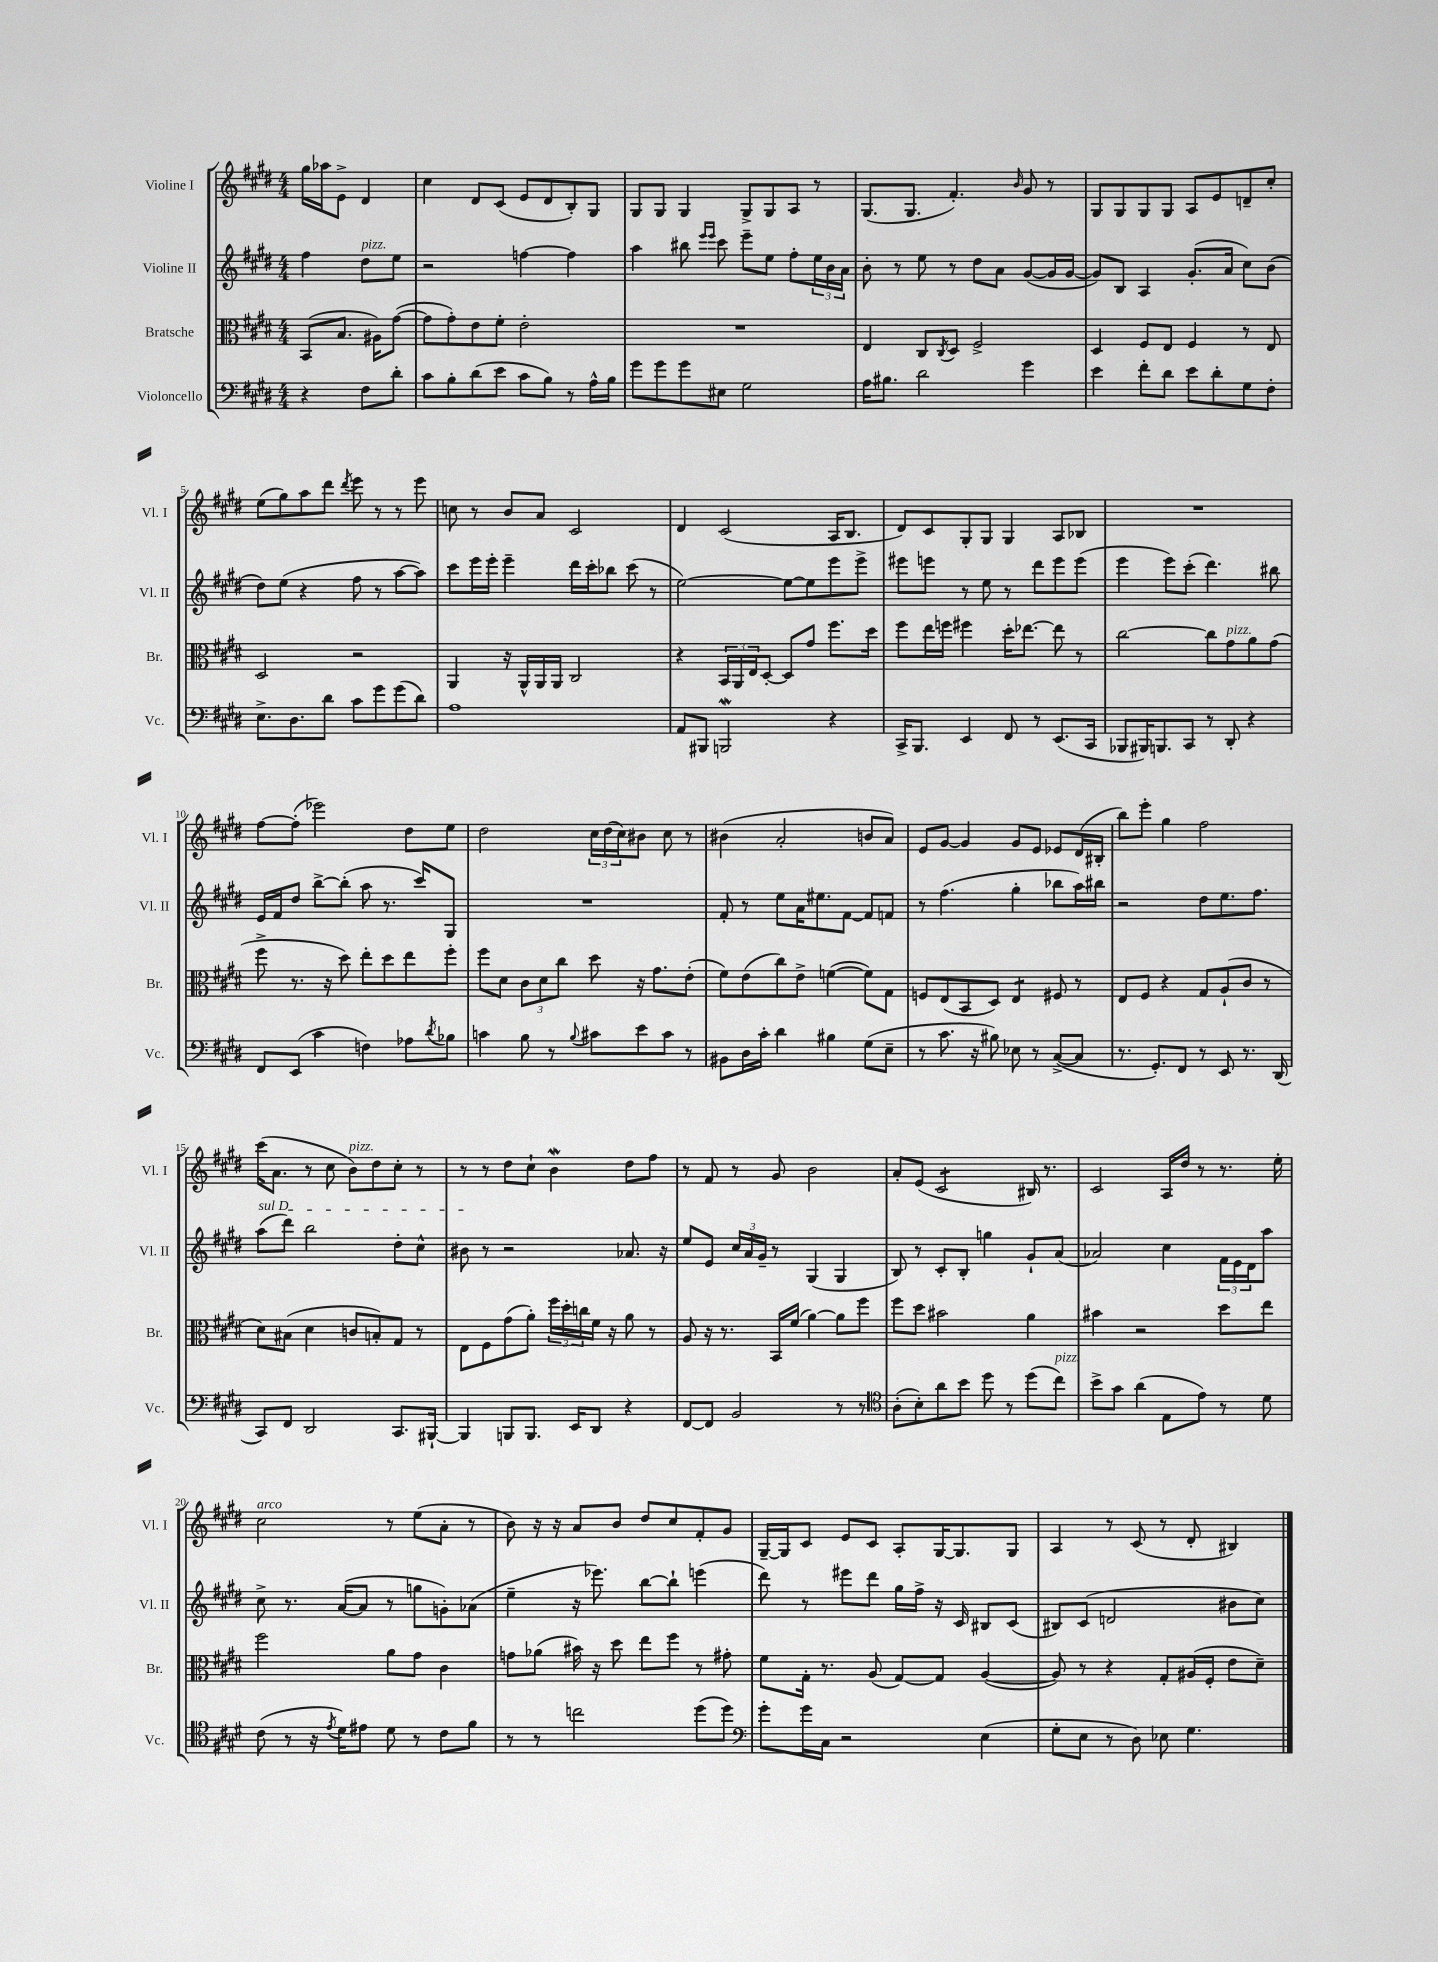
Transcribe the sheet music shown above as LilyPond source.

<<
\new StaffGroup <<
\new Staff = "s0" \with { instrumentName = "Violine I" shortInstrumentName = "Vl. I" } {
    \clef treble \key e \major \numericTimeSignature \time 4/4 \partial 2
    gis''16 aes''16 e'8-> dis'4 |
    cis''4 dis'8 cis'8( e'8 dis'8 b8-.) gis8 |
    gis8 gis8 gis4 gis8-> gis8 a8 r8 |
    gis8.( gis8. fis'4.-.) \grace { b'16 } gis'8 r8 |
    gis8 gis8 gis8 gis8 a8 e'8 d'8-- cis''8-. |
    e''8( gis''8) a''8 dis'''8 \acciaccatura { dis'''8 } e'''8 r8 r8 e'''8 |
    c''8 r8 b'8 a'8 cis'2 |
    dis'4 cis'2( a16 b8. |
    dis'8) cis'8 gis8-. gis8 gis4 a8 bes8 |
    R1 |
    fis''8~ fis''8-.( ees'''2) dis''8 e''8 |
    dis''2 \tuplet 3/2 { cis''16 dis''16( cis''16) } bis'8 cis''8 r8 |
    bis'4( a'2-. b'8 a'8) |
    e'8 gis'8~ gis'4 gis'8 e'8 ees'8 dis'16( bis16-. |
    b''8) e'''8-. gis''4 fis''2 |
    cis'''16( a'8. r8 cis''8 b'8^\markup { \italic "pizz." }) dis''8 cis''8-. r8 |
    r8 r8 dis''8 cis''8-! b'4\mordent dis''8 fis''8 |
    r8 fis'8 r8 gis'8 b'2 |
    a'8-. e'8( cis'2:8 bis16) r8. |
    cis'2 a16 dis''16 r8 r8. e''16-. |
    cis''2^\markup { \italic "arco" } r8 e''8( a'8-. r8 |
    b'8) r16 r16 a'8 b'8 dis''8 cis''8 fis'8-. gis'8 |
    gis16~-- gis16 cis'8 e'8 cis'8 a8-. gis16~ gis8. gis8 |
    a4 r8 cis'8( r8 dis'8-. bis4) \bar "|." |
}
\new Staff = "s1" \with { instrumentName = "Violine II" shortInstrumentName = "Vl. II" } {
    \clef treble \key e \major \numericTimeSignature \time 4/4 \partial 2
    fis''4 dis''8^\markup { \italic "pizz." } e''8 |
    r2 f''4~ f''4 |
    a''4 bis''8 \grace { e'''16 e'''16 } cis'''8 e'''8-- e''8 fis''8-. \tuplet 3/2 { e''16 b'16 a'16 } |
    b'8-. r8 e''8 r8 dis''8 a'8 gis'8~( gis'16 gis'16~ |
    gis'8) b8 a4 gis'8.-.( a'16 cis''8) b'8( |
    dis''8) e''8( r4 fis''8 r8 a''8~ a''8) |
    cis'''8 e'''16 e'''16-. e'''4-- dis'''16 cis'''16-. bes''8 cis'''8( r8 |
    e''2~) e''8~ e''8 e'''8 e'''8-> |
    eis'''8 e'''8 r8 e''8 r8 dis'''8 e'''8 e'''8( |
    e'''4 e'''8) cis'''8-.( dis'''4.) bis''8 |
    e'16 fis'16 dis''8 b''8~-> b''8-.( a''8 r8. cis'''16) gis8 |
    R1 |
    fis'8-. r8 e''8 a'16 eis''8. fis'8~ fis'8 f'8 |
    r8 fis''4.( gis''4-. bes''8 a''16) bis''16 |
    r2 dis''8 e''8. fis''8. |
    \once \override TextSpanner.bound-details.left.text = \markup { \italic "sul D" } a''8\startTextSpan( dis'''8) b''2 dis''8-. cis''8-^ |
    bis'8\stopTextSpan r8 r2 aes'8. r16 |
    e''8 e'8 \tuplet 3/2 { cis''16 a'16 gis'16-- } r8 gis4( gis4 |
    b8) r8 cis'8-. b8-. g''4 gis'8-! a'8( |
    aes'2) cis''4 \tuplet 3/2 { fis'16 e'16 dis'16 } a''8 |
    cis''8-> r8. a'16~( a'8 r8 g''8 g'8-.) aes'8( |
    e''4-- r16 ees'''8.) b''8~ b''8-! e'''4( |
    dis'''8) r8 eis'''8 dis'''8 gis''16 fis''16-> r16 cis'16 bis8 cis'8( |
    bis8) cis'8( d'2 bis'8 cis''8) \bar "|." |
}
\new Staff = "s2" \with { instrumentName = "Bratsche" shortInstrumentName = "Br." } {
    \clef alto \key e \major \numericTimeSignature \time 4/4 \partial 2
    b,8( b8. ais16) gis'8~( |
    gis'8 gis'8-.) e'8 fis'8-. e'2-. |
    R1 |
    e4 cis8 \acciaccatura { cis8 } dis8 fis2-> |
    dis4 fis8 e8 fis4 r8 e8 |
    dis2 r2 |
    a,4 r16 a,16-^ a,16 a,16 cis2 |
    r4 \tuplet 3/2 { b,16 a,16 e16 } dis8~-. dis8 gis'8 fis''8. dis''16 |
    fis''8 e''16 f''16 fis''4 dis''16-. ees''8.~ ees''8 r8 |
    cis''2~ cis''8 gis'8^\markup { \italic "pizz." } a'8 gis'8( |
    fis''8-> r8. r16 dis''8) e''8-. dis''8 e''8 fis''8-. |
    fis''8 dis'8 \tuplet 3/2 { cis'8 dis'8 cis''8 } dis''8 r16 gis'8. e'8-.( |
    fis'8) e'8( cis''8) e'8-> f'4~( f'8) gis8 |
    f8 e8( b,8 dis8) e4:8 fis8 r8 |
    e8 fis8 r4 gis8 a8-!( cis'8 r8 |
    dis'8) bis8( dis'4 c'8 b8-.) gis8 r8 |
    e8 fis8 gis'8( a'8-.) \tuplet 3/2 { fis''16 dis''16-. c''16 } fis'16 r16 a'8 r8 |
    a8 r16 r8. b,16 fis'16( a'4~) a'8 fis''8 |
    fis''8 dis''8 bis'2 a'4 |
    bis'4 r2 dis''8 e''8 |
    fis''2 a'8 gis'8 cis'4 |
    g'8 aes'8( bis'16) r16 dis''8 e''8 fis''8 r8 gis'8-. |
    fis'8 gis16-. r8. a8( gis8~) gis8 a4~( |
    a8) r8 r4 gis8-. ais16( fis16-. e'8 dis'8--) \bar "|." |
}
\new Staff = "s3" \with { instrumentName = "Violoncello" shortInstrumentName = "Vc." } {
    \clef bass \key e \major \numericTimeSignature \time 4/4 \partial 2
    r4 fis8 dis'8-. |
    cis'8 b8-. dis'8( e'8 cis'8 b8) r8 a16-^ b16 |
    gis'8 gis'8 gis'8 eis8 gis2 |
    a16 bis8. dis'2 gis'4 |
    e'4 fis'8-. dis'8 e'8 dis'8-. gis8 fis8-. |
    e8.-> dis8. dis'8 cis'8 gis'8 gis'8( dis'8) |
    a1 |
    a,8 bis,,8 b,,2\mordent r4 |
    cis,16-> b,,8. e,4 fis,8 r8 e,8.( cis,16 |
    bes,,8 bis,,16) b,,8. cis,8 r8 dis,8-. r4 |
    fis,8 e,8( cis'4 f4) aes8 \acciaccatura { dis'8 } bes8 |
    c'4 b8 r8 \appoggiatura { b8 } cis'8 e'8 cis'8 r8 |
    bis,8 dis16 cis'16-. dis'4 bis4 gis8( e8-- |
    r8 cis'8. r16 bis8) ees8 r8 cis8~->( cis8 |
    r8. gis,8.-.) fis,8 r8 e,8 r8. dis,16( |
    cis,8) fis,8 dis,2 cis,8. bis,,16~-! |
    bis,,4 b,,8 b,,8. e,16 dis,8 r4 |
    fis,8~ fis,8 b,2 r8 r8 |
    \clef tenor a8-.( b8-.) a'8 b'8 dis''8 r8 dis''8( cis''8^\markup { \italic "pizz." }) |
    b'8-> gis'8 a'4( e8 e'8) r8 dis'8 |
    cis'8( r8 r16 \acciaccatura { e'8 } dis'16) eis'8 dis'8 r8 cis'8 fis'8 |
    r8 r8 c''2 dis''8( dis''8) |
    \clef bass gis'8-. gis'16 cis16 r2 e4( |
    gis8-. e8 r8 dis8) ees8 gis4. \bar "|." |
}
>>
>>
